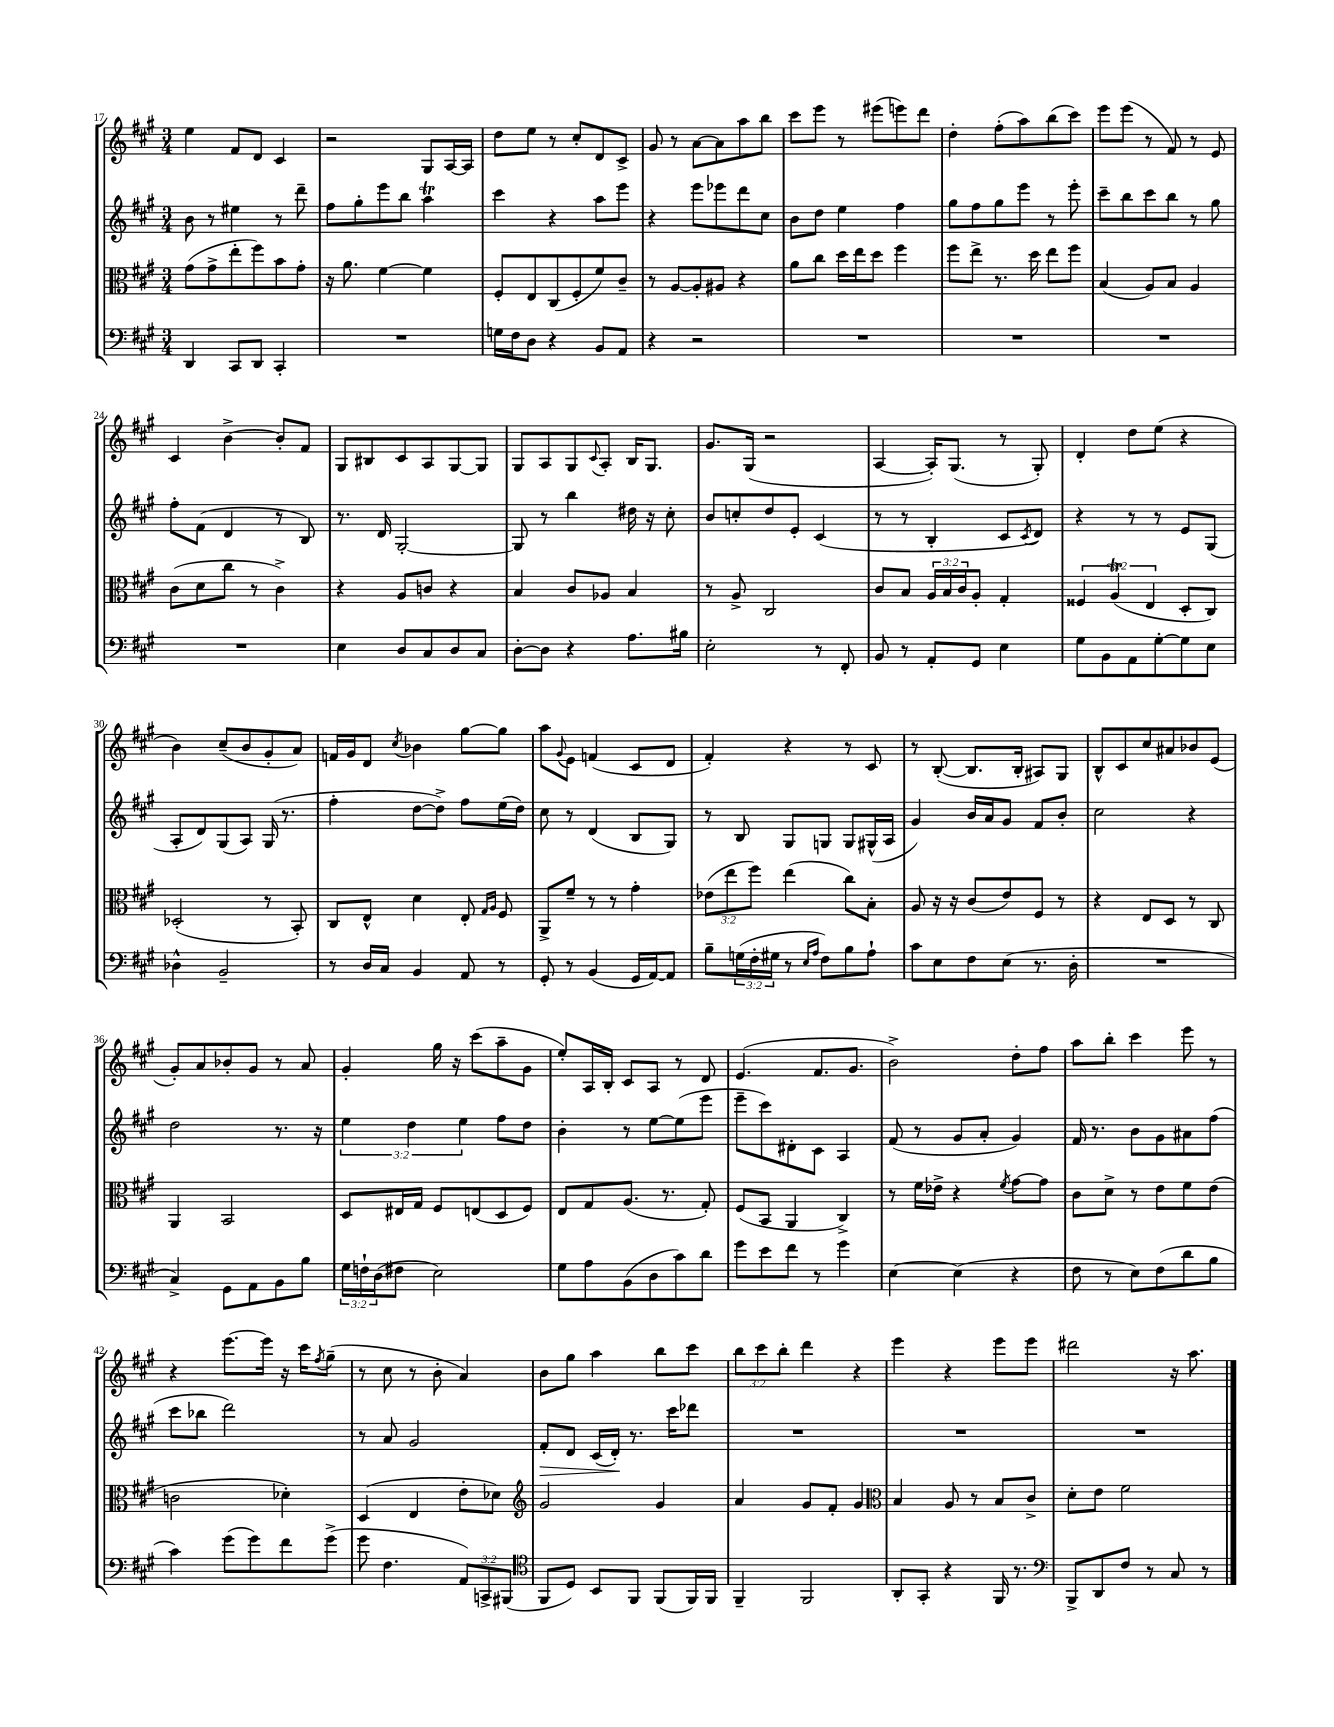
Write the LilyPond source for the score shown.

<<
\new StaffGroup <<
\new Staff = "s0" {
    \clef treble \key a \major \numericTimeSignature \time 3/4 \override Staff.TupletNumber.text = #tuplet-number::calc-fraction-text
    e''4 fis'8 d'8 cis'4 |
    r2 gis8 a16~ a16 |
    d''8 e''8 r8 cis''8-. d'8 cis'8-> |
    gis'8 r8 a'8~ a'8 a''8 b''8 |
    cis'''8 e'''8 r8 eis'''8( e'''8) d'''8 |
    d''4-. fis''8-.( a''8) b''8( cis'''8) |
    e'''8 e'''8( r8 fis'8) r8 e'8 |
    cis'4 b'4~-> b'8-. fis'8 |
    gis8 bis8 cis'8 a8 gis8~ gis8 |
    gis8 a8 gis8 \appoggiatura { cis'8 } a8-. b16 gis8. |
    gis'8. gis16( r2 |
    a4~ a16-.) gis8.( r8 gis8-.) |
    d'4-. d''8 e''8( r4 |
    b'4) cis''8--( b'8 gis'8-. a'8) |
    f'16 gis'16 d'8 \acciaccatura { cis''8 } bes'4 gis''8~ gis''8 |
    a''8 \appoggiatura { gis'8 } e'8 f'4( cis'8 d'8 |
    fis'4-.) r4 r8 cis'8 |
    r8 b8~-.( b8. b16-. ais8) gis8 |
    b8-^ cis'8 cis''8 ais'8 bes'8 e'8( |
    gis'8-.) a'8 bes'8-. gis'8 r8 a'8 |
    gis'4-. gis''16 r16 cis'''8( a''8-- gis'8 |
    e''8-.) a16 b16-. cis'8 a8 r8 d'8 |
    e'4.( fis'8. gis'8. |
    b'2->) d''8-. fis''8 |
    a''8 b''8-. cis'''4 e'''8 r8 |
    r4 e'''8.~ e'''16 r16 cis'''16 \acciaccatura { fis''8 } gis''8--( |
    r8 cis''8 r8 b'8-. a'4) |
    b'8 gis''8 a''4 b''8 cis'''8 |
    \tuplet 3/2 { b''8 cis'''8 b''8-. } d'''4 r4 |
    e'''4 r4 e'''8 e'''8 |
    dis'''2 r16 a''8. \bar "|." |
}
\new Staff = "s1" {
    \clef treble \key a \major \numericTimeSignature \time 3/4 \override Staff.TupletNumber.text = #tuplet-number::calc-fraction-text
    b'8 r8 eis''4 r8 d'''8-- |
    fis''8 gis''8-. e'''8 b''8 a''4\trill |
    cis'''4 r4 a''8 e'''8 |
    r4 e'''8 ees'''8 d'''8 cis''8 |
    b'8 d''8 e''4 fis''4 |
    gis''8 fis''8 gis''8 e'''8 r8 e'''8-. |
    cis'''8-- b''8 cis'''8 b''8 r8 gis''8 |
    fis''8-. fis'8( d'4 r8 b8) |
    r8. d'16 gis2~-. |
    gis8 r8 b''4 dis''16 r16 cis''8-. |
    b'8 c''8-. d''8 e'8-. cis'4( |
    r8 r8 b4-. cis'8 \acciaccatura { cis'8 } d'8) |
    r4 r8 r8 e'8 gis8( |
    a8-. d'8) gis8( a8) gis16( r8. |
    fis''4-. d''8~ d''8->) fis''8 e''16( d''16) |
    cis''8 r8 d'4( b8 gis8) |
    r8 b8 gis8 g8 g8 gis16-^( a16 |
    gis'4) b'16 a'16 gis'8 fis'8 b'8-. |
    cis''2 r4 |
    d''2 r8. r16 |
    \tuplet 3/2 { e''4 d''4 e''4 } fis''8 d''8 |
    b'4-. r8 e''8~ e''8( e'''8 |
    e'''8-- cis'''8) dis'8-. cis'8 a4 |
    fis'8( r8 gis'8 a'8-. gis'4) |
    fis'16 r8. b'8 gis'8 ais'8 fis''8( |
    cis'''8 bes''8 d'''2) |
    r8 a'8 gis'2 |
    fis'8-.\> d'8 cis'16( d'16-.\!) r8. cis'''16 des'''8 |
    R2. |
    R2. |
    R2. \bar "|." |
}
\new Staff = "s2" {
    \clef alto \key a \major \numericTimeSignature \time 3/4 \override Staff.TupletNumber.text = #tuplet-number::calc-fraction-text
    gis'8( gis'8-> e''8-. fis''8) b'8 gis'8-. |
    r16 a'8. fis'4~ fis'4 |
    fis8-. e8 cis8( fis8-. fis'8) cis'8-- |
    r8 a8~ a8-. ais8 r4 |
    a'8 cis''8 d''16 e''16 d''8 fis''4 |
    fis''8 e''8-> r8. d''16 e''8 fis''8 |
    b4( a8) b8 a4 |
    cis'8( d'8 cis''8 r8 cis'4->) |
    r4 a8 c'8 r4 |
    b4 cis'8 aes8 b4 |
    r8 a8-> cis2 |
    cis'8 b8 \tuplet 3/2 { a16 b16 cis'16 } a8-. gis4-. |
    \tuplet 3/2 { fisis4 a4\trill( e4 } d8-. cis8) |
    des2-.( r8 b,8-.) |
    cis8 e8-^ d'4 e8-. \grace { gis16 a16 } fis8 |
    a,8-> fis'8-- r8 r8 gis'4-. |
    \tuplet 3/2 { ees'8( e''8 fis''8) } e''4( cis''8) b8-. |
    a8 r16 r16 cis'8( e'8) fis8 r8 |
    r4 e8 d8 r8 cis8 |
    a,4 b,2 |
    d8 eis16 gis16 fis8 e8( d8 fis8) |
    e8 gis8 a8.( r8. gis8-.) |
    fis8( b,8 a,4 cis4->) |
    r8 fis'16 ees'16-> r4 \acciaccatura { fis'8 } gis'8~ gis'8 |
    cis'8 d'8-> r8 e'8 fis'8 e'8( |
    c'2 des'4-.) |
    d4( e4 e'8-. des'8) |
    \clef treble gis'2 gis'4 |
    a'4 gis'8 fis'8-. gis'4 |
    \clef alto b4 a8 r8 b8 cis'8-> |
    d'8-. e'8 fis'2 \bar "|." |
}
\new Staff = "s3" {
    \clef bass \key a \major \numericTimeSignature \time 3/4 \override Staff.TupletNumber.text = #tuplet-number::calc-fraction-text
    d,4 cis,8 d,8 cis,4-. |
    R2. |
    g16 fis16 d8 r4 b,8 a,8 |
    r4 r2 |
    R2. |
    R2. |
    R2. |
    R2. |
    e4 d8 cis8 d8 cis8 |
    d8~-. d8 r4 a8. bis16 |
    e2-. r8 fis,8-. |
    b,8 r8 a,8-. gis,8 e4 |
    gis8 b,8 a,8 gis8~-. gis8 e8 |
    des4-^ b,2-- |
    r8 d16 cis16 b,4 a,8 r8 |
    gis,8-. r8 b,4( gis,16 a,16~) a,8 |
    b8-- \tuplet 3/2 { g16( fis16-. gis16 } r8 \grace { e16 a16 } fis8) b8 a8-! |
    cis'8 e8 fis8 e8( r8. d16-. |
    R2. |
    cis4->) gis,8 a,8 b,8 b8 |
    \tuplet 3/2 { gis16 f16-! d16( } fis8 e2) |
    gis8 a8 b,8( d8 cis'8) d'8 |
    gis'8 e'8 fis'8 r8 gis'4 |
    e4~ e4( r4 |
    fis8 r8 e8) fis8( d'8 b8 |
    cis'4) gis'8( gis'8) fis'8 gis'8->( |
    gis'8 fis4. \tuplet 3/2 { a,8) c,8-> bis,,8( } |
    \clef tenor fis,8 d8) b,8 fis,8 fis,8( fis,16) fis,16 |
    fis,4-- fis,2 |
    a,8-. gis,8-. r4 fis,16 r8. |
    \clef bass b,,8-> d,8 fis8 r8 cis8 r8 \bar "|." |
}
>>
>>
\layout { \context { \Score currentBarNumber = #17 } }
